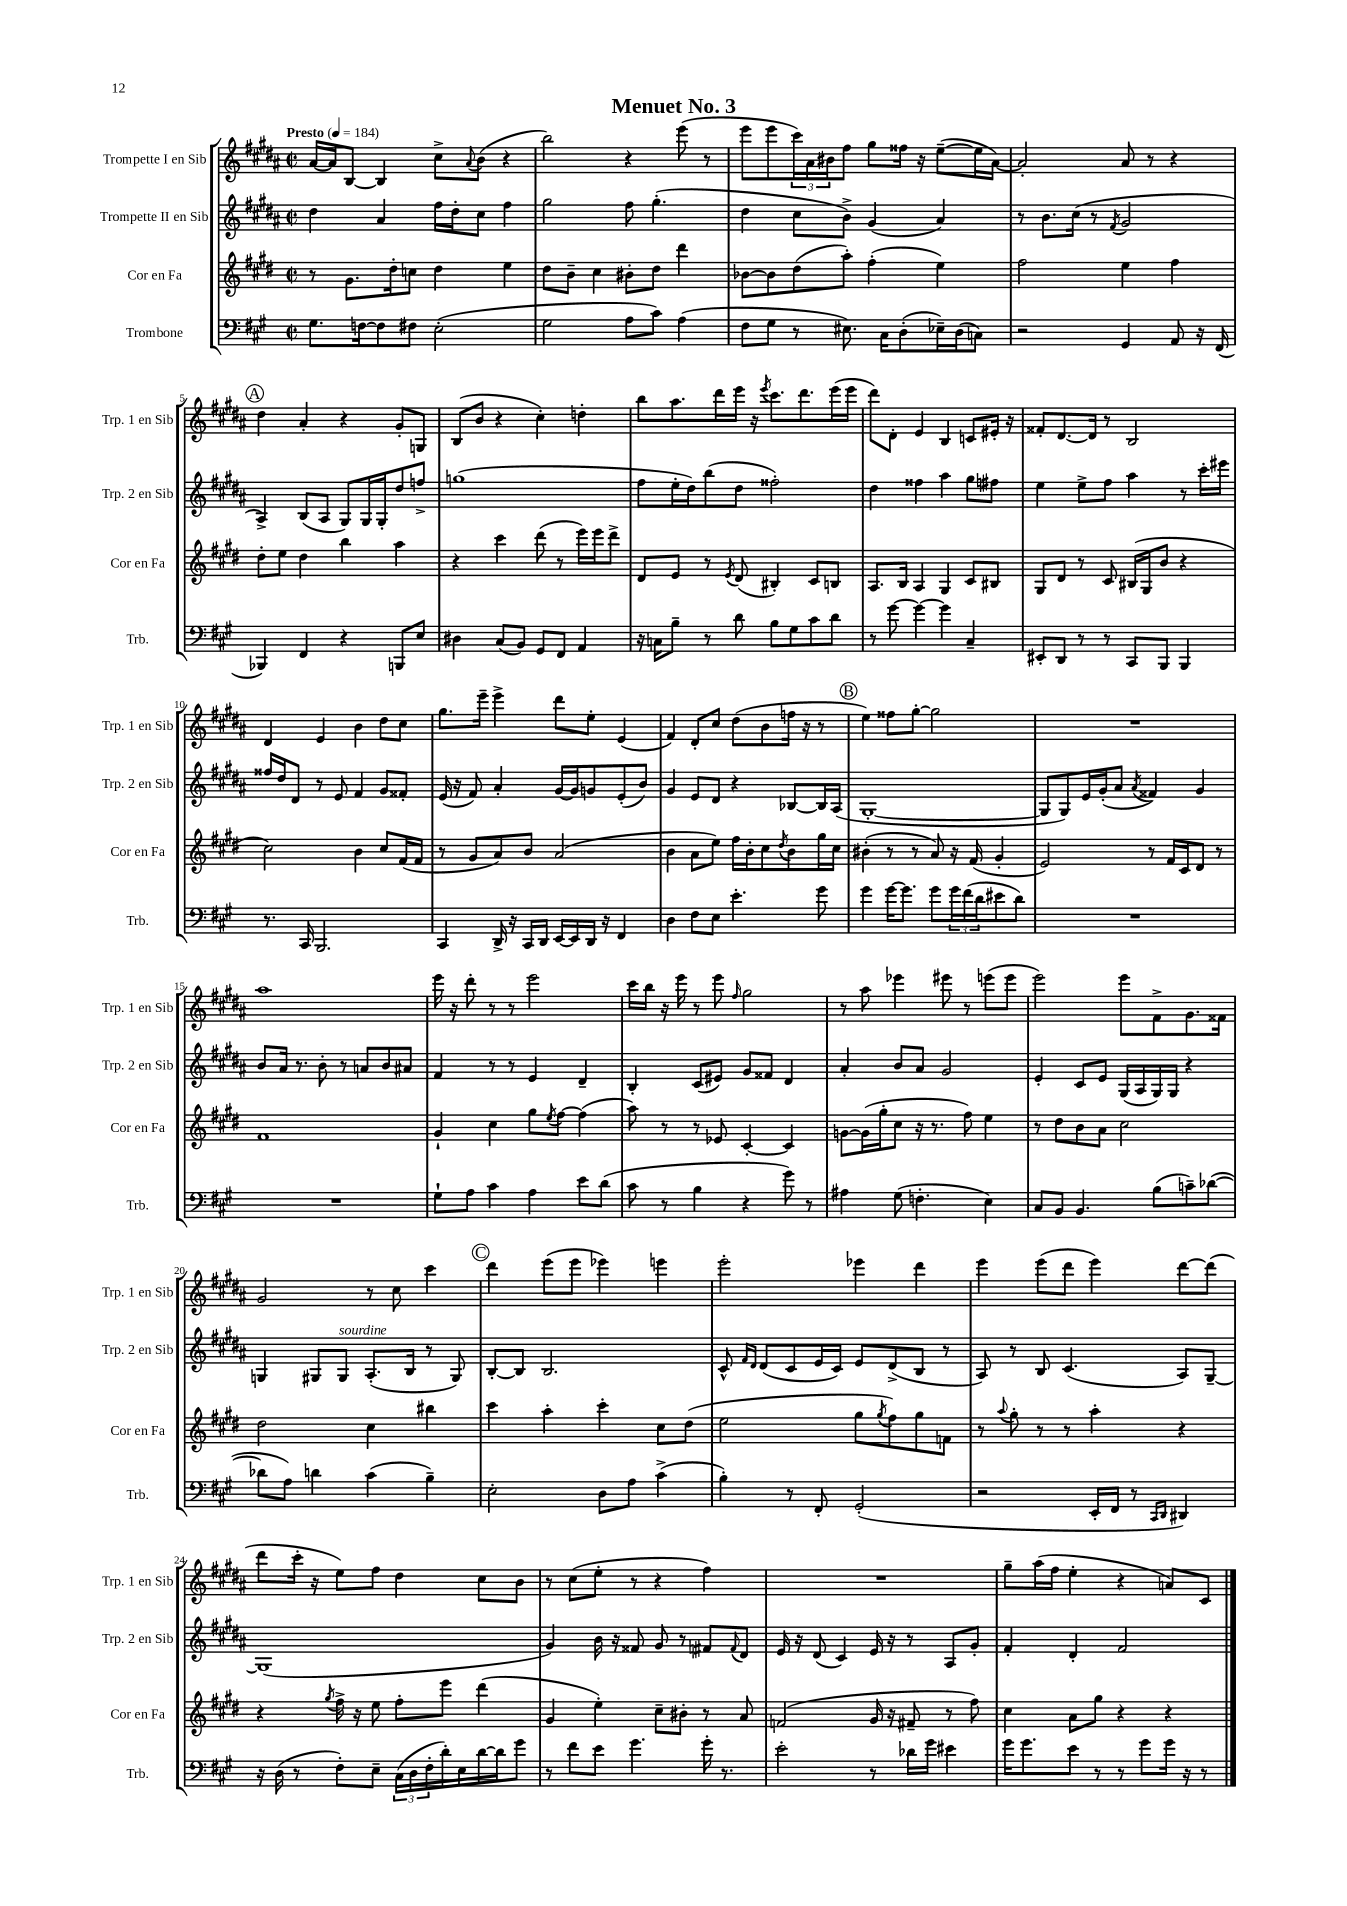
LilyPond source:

\header { title = "Menuet No. 3" }
<<
\new StaffGroup <<
\new Staff = "s0" \with { instrumentName = "Trompette I en Sib" shortInstrumentName = "Trp. 1 en Sib" } {
    \clef treble \key b \major \defaultTimeSignature \time 2/2 \tempo "Presto" 4 = 184
    ais'16~ ais'16 b8~ b4 cis''8-> \appoggiatura { ais'8 } b'8( r4 |
    b''2) r4 e'''8( r8 |
    e'''8 e'''8 \tuplet 3/2 { cis'''16) ais'16 bis'16 } fis''8 gis''8 fisis''16 r16 e''8~--( e''16 ais'16~) |
    ais'2-. ais'8 r8 r4 |
    \mark \markup { \circle "A" } dis''4 ais'4-. r4 gis'8-. g8 |
    b8( b'8 r4 cis''4-.) d''4-. |
    b''8 ais''8. dis'''16 e'''16 r16 \acciaccatura { e'''8 } cis'''8. dis'''8. e'''16( e'''16 |
    dis'''8) dis'8-. e'4 b4 c'8 eis'16-. r16 |
    fisis'8-. dis'8.~ dis'16 r8 b2 |
    dis'4 e'4 b'4 dis''8 cis''8 |
    gis''8. e'''16-- e'''4-> dis'''8 e''8-. e'4( |
    fis'4) dis'8-. cis''8 dis''8( b'8 f''16 r16 r8 |
    \mark \markup { \circle "B" } e''4) fisis''8 gis''8~-. gis''2 |
    R1 |
    ais''1 |
    e'''16 r16 dis'''8-. r8 r8 e'''2 |
    cis'''16 b''16 r16 e'''16 r8 e'''8 \grace { fis''16 } gis''2 |
    r8 ais''8 ees'''4 eis'''8 r8 e'''8( e'''8 |
    e'''2) e'''8 fis'8-> gis'8. fisis'16 |
    gis'2 r8 cis''8 cis'''4 |
    \mark \markup { \circle "C" } dis'''4 e'''8( e'''8 ees'''4) e'''4 |
    e'''2-. ees'''4 dis'''4 |
    e'''4 e'''8( dis'''8 e'''4) dis'''8~ dis'''8( |
    dis'''8 cis'''16-. r16 e''8) fis''8 dis''4 cis''8 b'8 |
    r8 cis''8( e''8-. r8 r4 fis''4) |
    R1 |
    gis''8-- ais''16( fis''16 e''4-. r4 a'8) cis'8 \bar "|." |
}
\new Staff = "s1" \with { instrumentName = "Trompette II en Sib" shortInstrumentName = "Trp. 2 en Sib" } {
    \clef treble \key b \major \defaultTimeSignature \time 2/2
    dis''4 ais'4 fis''16 dis''16-. cis''8 fis''4 |
    gis''2 fis''8 gis''4.-.( |
    dis''4 cis''8 b'8->) gis'4( ais'4) |
    r8 b'8. cis''16( r8 \acciaccatura { fis'8 } gis'2 |
    \mark \markup { \circle "A" } ais4->) b8( ais8 gis8) gis16 gis16-. dis''8 f''8-> |
    g''1( |
    fis''8 e''16-. dis''16) b''8( dis''8 fisis''2-.) |
    dis''4 fisis''4 ais''4 gis''8 fis''8 |
    e''4 e''8-> fis''8 ais''4 r8 cis'''16-. eis'''16 |
    fisis''16 dis''16 dis'8 r8 e'8 fis'4 gis'8 fisis'8-. |
    e'16( r16 fis'8) ais'4-. gis'16~ gis'16 g'8 e'8-.( b'8) |
    gis'4 e'8 dis'8 r4 bes8~ bes16 ais16( |
    \mark \markup { \circle "B" } gis1~-. |
    gis8 gis8) e'16 gis'16-.( ais'8 \acciaccatura { ais'8 } fisis'4) gis'4 |
    b'8 ais'16 r8. b'8-. r8 a'8 b'8 ais'8 |
    fis'4 r8 r8 e'4 dis'4-- |
    b4-. cis'8( eis'8) gis'8 fisis'8 dis'4 |
    ais'4-. b'8 ais'8 gis'2 |
    e'4-. cis'8 e'8 gis16( ais16 gis16) gis16 r4 |
    g4 gis8 gis8^\markup { \italic "sourdine" } ais8.-.( b16 r8 gis8) |
    \mark \markup { \circle "C" } b8~-. b8 b2. |
    cis'8-^ \grace { fis'16 dis'16 } dis'8( cis'8 e'16 cis'16) e'8 dis'8->( b8 r8 |
    ais8) r8 b8 cis'4.( ais8) gis8~-- |
    gis1( |
    gis'4) b'16 r16 fisis'8 gis'8 r8 fis'8 \appoggiatura { fis'8 } dis'8 |
    e'16 r16 dis'8( cis'4) e'16 r16 r8 ais8 gis'8-. |
    fis'4-. dis'4-. fis'2 \bar "|." |
}
\new Staff = "s2" \with { instrumentName = "Cor en Fa" shortInstrumentName = "Cor en Fa" } {
    \clef treble \key e \major \defaultTimeSignature \time 2/2
    r8 gis'8. dis''16-. c''8 dis''4 e''4 |
    dis''8 b'8-- cis''4 bis'8-. dis''8 dis'''4 |
    bes'8~ bes'8 dis''8( a''8-.) fis''4-.( e''4) |
    fis''2 e''4 fis''4 |
    \mark \markup { \circle "A" } dis''8-. e''8 dis''4 b''4 a''4 |
    r4 cis'''4 dis'''8( r8 e'''16) e'''16 dis'''8-> |
    dis'8 e'8 r8 \acciaccatura { e'8 } dis'8( bis4-.) cis'8 b8 |
    a8. b16 a4 gis4 cis'8 bis8 |
    gis8 dis'8 r8 cis'8 bis16( gis16 b'8 r4 |
    cis''2) b'4 cis''8 fis'16( fis'16 |
    r8 gis'8 a'8) b'8 a'2( |
    b'4 a'8 e''8) fis''16 b'16-. cis''8 \acciaccatura { dis''8 } b'8 gis''16 cis''16 |
    \mark \markup { \circle "B" } bis'4-.( r8 r8 a'8) r16 fis'16( gis'4-. |
    e'2) r8 fis'16 cis'16 dis'8 r8 |
    fis'1 |
    gis'4-! cis''4 gis''8 \acciaccatura { e''8 } fis''8~ fis''4( |
    a''8) r8 r8 ees'8 cis'4~-. cis'4 |
    g'8~ g'16( gis''16-. cis''8 r16 r8. fis''8) e''4 |
    r8 dis''8 b'8 a'8 cis''2 |
    dis''2 cis''4 bis''4 |
    \mark \markup { \circle "C" } cis'''4 a''4-. cis'''4-. cis''8 dis''8( |
    e''2 gis''8 \acciaccatura { gis''8 } fis''8) gis''8 f'8 |
    r8 \appoggiatura { a''8 } gis''8-. r8 r8 a''4-. r4 |
    r4 \acciaccatura { gis''8 } fis''16-> r16 e''8 fis''8-. e'''8 dis'''4( |
    gis'4 e''4-.) cis''8-- bis'8-. r8 a'8 |
    f'2( gis'16 r16 fis'8-- r8 fis''8) |
    cis''4 a'8 gis''8 r4 r4 \bar "|." |
}
\new Staff = "s3" \with { instrumentName = "Trombone" shortInstrumentName = "Trb." } {
    \clef bass \key a \major \defaultTimeSignature \time 2/2
    gis8. f16~ f8 fis8 e2-.( |
    gis2 a8 cis'8) a4( |
    fis8 gis8 r8 eis8.) cis16 d8-.( ees16--) d16( c8) |
    r2 gis,4 a,8 r16 fis,16( |
    \mark \markup { \circle "A" } bes,,4) fis,4 r4 b,,8 e8 |
    dis4 cis8( b,8) gis,8 fis,8 a,4 |
    r16 c16 b8-- r8 d'8 b8 gis8 cis'8 d'8 |
    r8 gis'8~ gis'4~ gis'4 cis4-- |
    eis,8-. d,8 r8 r8 cis,8 b,,8 b,,4 |
    r8. cis,16 b,,2. |
    cis,4 d,16-> r16 cis,16 d,16 e,16~ e,16 d,16 r16 fis,4 |
    d4 fis8 e8 e'4.-. gis'8 |
    \mark \markup { \circle "B" } gis'4 gis'16~ gis'8. gis'8 \tuplet 3/2 { gis'16 fis'16( d'16 } eis'8 d'8) |
    R1 |
    R1 |
    gis8-! a8 cis'4 a4 e'8 d'8( |
    cis'8 r8 b4 r4 gis'8) r8 |
    ais4 gis8( f4.-. e4) |
    cis8 b,8 b,4. b8( c'8--) des'8~( |
    des'8 a8) d'4 cis'4( b4--) |
    \mark \markup { \circle "C" } e2-. d8 a8 cis'4->( |
    b4-.) r8 fis,8-. gis,2-.( |
    r2 e,16-. fis,16 r8 \grace { cis,16 d,16 } dis,4) |
    r16 d16( r8 fis8-.) e8-- \tuplet 3/2 { cis16( d16 fis16-. } d'16-.) e16 d'16~ d'16 gis'8 |
    r8 fis'8 e'8 gis'4. gis'16-. r8. |
    e'2-. r8 des'16 gis'16 eis'4 |
    gis'16 gis'8. e'8 r8 r8 gis'8 gis'16 r16 r8 \bar "|." |
}
>>
>>
